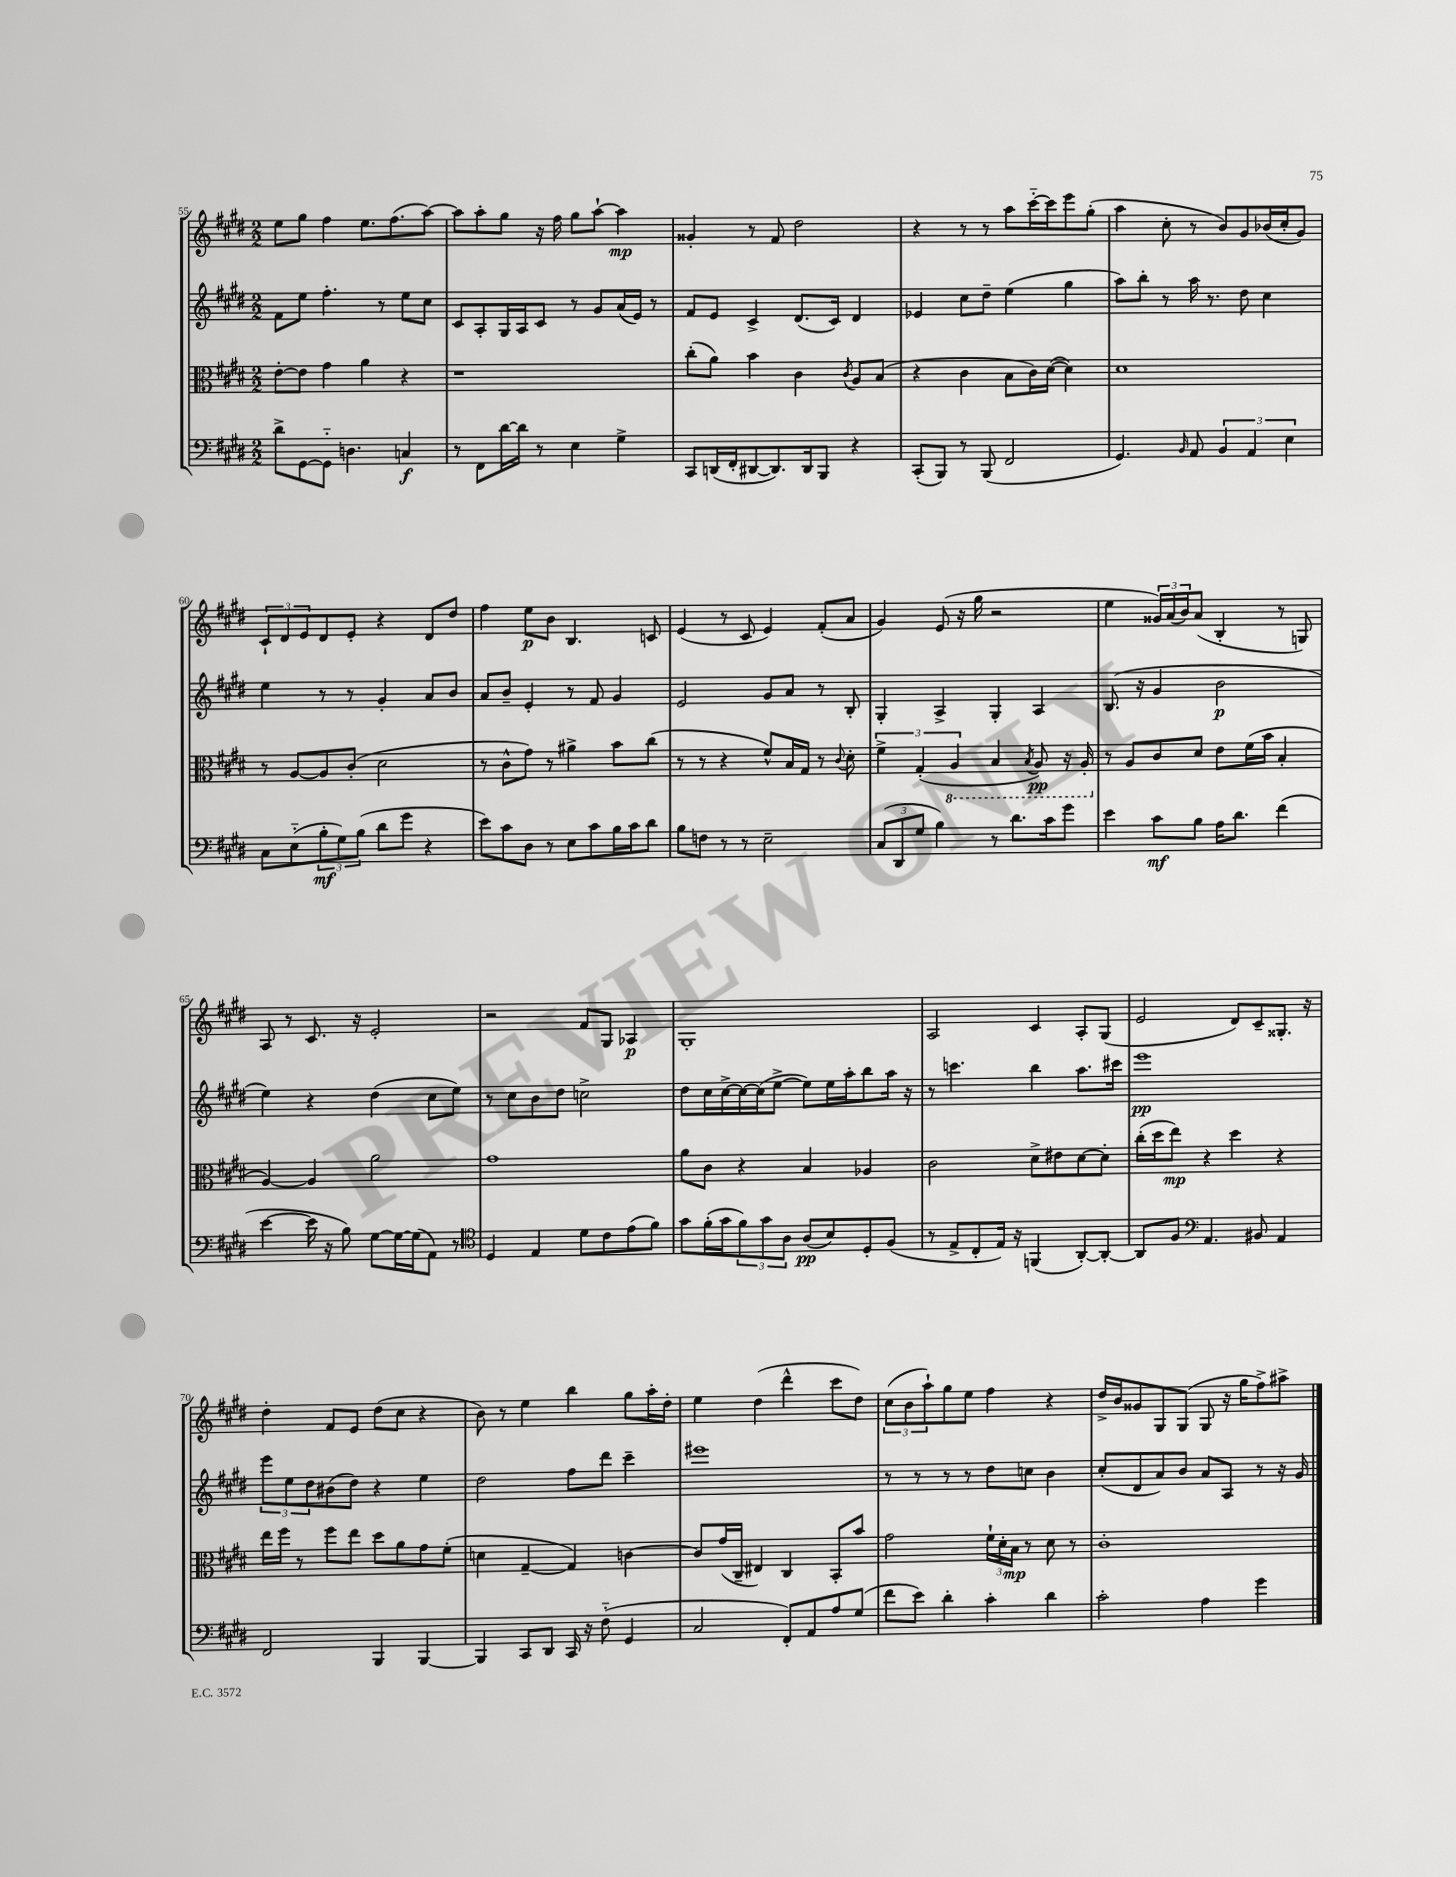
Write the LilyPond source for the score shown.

<<
\new StaffGroup <<
\new Staff = "s0" {
    \clef treble \key e \major \numericTimeSignature \time 2/2
    e''8 gis''8 fis''4 e''8. fis''8.( a''8~) |
    a''8 a''8-. gis''8 r16 fis''16 gis''8 a''8~-! a''4\mp |
    gisis'4-. r8 fis'8 dis''2 |
    r4 r8 r8 a''8 cis'''16~-_ cis'''16 e'''8 gis''8-.( |
    a''4 cis''8-. r8 b'8) gis'8 bes'16( cis''16-. gis'8) |
    \tuplet 3/2 { cis'8-! dis'8 e'8 } dis'8 e'8-. r4 dis'8 dis''8 |
    fis''4 e''8\p b'8 b4. c'8 |
    e'4( r8 cis'8 e'4) fis'8-.( a'8 |
    gis'4) e'8( r16 gis''16 r2 |
    e''4 \tuplet 3/2 { gisis'16) a'16( b'16) } a'8( b4-. r8 g8) |
    a8 r8 cis'8. r16 e'2-. |
    r2 fis'8 gis8 aes4\p |
    gis1-. |
    a2 cis'4 a8-. gis8( |
    e'2 dis'8) cis'8-- gisis8.-. r16 |
    dis''4-. fis'8 e'8 dis''8( cis''8 r4 |
    b'8) r8 e''4 b''4 gis''8 a''16-. dis''16-. |
    e''4 dis''4( dis'''4-^ cis'''8 dis''8) |
    \tuplet 3/2 { cis''8( b'8 a''8-!) } gis''8 e''8 fis''4 r4 |
    dis''16-> b'16 gisis'8 gis8 gis8( gis8 r16 gis''16 fis''8->) ais''8-> \bar "|." |
}
\new Staff = "s1" {
    \clef treble \key e \major \numericTimeSignature \time 2/2
    fis'8 e''8 fis''4.-. r8 e''8 cis''8 |
    cis'8 a8-. gis16 a16 cis'8 r8 gis'8 a'16( e'16) r8 |
    fis'8 e'8 cis'4-> dis'8.( cis'16) dis'4 |
    ees'4 cis''8 dis''8-- e''4( gis''4 |
    a''8) b''8-. r8 a''16 r8. dis''8 cis''4 |
    e''4 r8 r8 gis'4-. a'8 b'8 |
    a'8 b'8-- e'4-. r8 fis'8 gis'4 |
    e'2 gis'8 a'8 r8 b8-. |
    gis4-. a4-> gis4-. a4 |
    b8.( r16 gis'4 b'2\p |
    e''4) r4 dis''4( cis''8 e''8) |
    r8 cis''8 b'8 dis''8 c''2-> |
    dis''8 cis''16 cis''16~-> cis''16~ cis''16( e''8~-> e''8) e''16 a''16-. b''8 a''16 r16 |
    r8 c'''4. b''4 a''8. cis'''16 |
    e'''1\pp |
    \tuplet 3/2 { e'''8 e''8 dis''8 } bis'8( dis''8) r4 e''4 |
    dis''2 fis''8 dis'''8 cis'''4-- |
    eis'''1 |
    r8 r8 r8 r8 dis''8 c''8 b'4 |
    cis''8-.( dis'8 a'8) b'8 a'8 a8 r8 r16 gis'16 \bar "|." |
}
\new Staff = "s2" {
    \clef alto \key e \major \numericTimeSignature \time 2/2
    e'8~-. e'8 gis'4 a'4 r4 |
    r1 |
    cis''8-.( a'8) b'4 cis'4 \acciaccatura { cis'8 } a8 b8( |
    r4 cis'4 b8 cis'16) dis'16~( dis'4) |
    dis'1 |
    r8 a8~ a8 cis'8-.( dis'2 |
    r8 cis'8-^ gis'8) r8 ais'4-> b'8 cis''8( |
    r8 r8 r4 fis'8-^) b16 gis16 r8 \appoggiatura { cis'8 } dis'8-. |
    \tuplet 3/2 { fis'4-> gis4-.( \ottava #-1 a,4 } b,4 \acciaccatura { b,8 } a,8\pp) r16 a,16-. \ottava #0 |
    r8 a8 cis'8 dis'8 e'8 fis'16( b'16 b4-. |
    a4~) a4 a'2 |
    gis'1 |
    a'8 cis'8 r4 b4 aes4 |
    cis'2 dis'8-> eis'8 dis'8~ dis'8-. |
    cis''16-.( dis''16 e''8\mp) r4 dis''4 r4 |
    e''16 fis''16 r8 fis''8 e''8 dis''8 a'8 gis'8 fis'8-.( |
    d'4 gis4~-- gis4) c'4~ |
    c'8 gis'16( cis16-- eis4) cis4 b,8-. b'8 |
    gis'2 \tuplet 3/2 { fis'16-! dis'16-. b16\mp } r8 dis'8 r8 |
    cis'1-. \bar "|." |
}
\new Staff = "s3" {
    \clef bass \key e \major \numericTimeSignature \time 2/2
    dis'8-> gis,8~ gis,8-_ d4. c4\f |
    r8 fis,8 dis'16~ dis'16 r8 e4 gis4-> |
    cis,8 d,16( fis,16-. dis,8~ dis,8.) dis,16 b,,8 r4 |
    cis,8-.( b,,8) r8 b,,8( fis,2 |
    gis,4.) \grace { b,16 } a,8 \tuplet 3/2 { b,4 a,4 e4 } |
    cis8 e8-_( \tuplet 3/2 { b8-.\mf gis8) b8( } dis'8 gis'8 r4 |
    e'8) cis'8 dis8 r8 e8 cis'8 b16 cis'16 dis'8 |
    b8 f8 r8 r8 e2-- |
    \tuplet 3/2 { cis8( dis,8 gis8 } b4) r8 dis'8. cis'16 gis'8 |
    e'4 cis'8\mf b8 a16 dis'8. fis'4( |
    e'4~ e'16 r16 b8) gis8~ gis16~ gis16( a,8) r8 |
    \clef tenor dis4 e4 dis'8 cis'8 e'8( fis'8) |
    gis'8 fis'16-.( gis'16 \tuplet 3/2 { fis'8) gis'8 a8 } a8\pp( b8) dis8-. fis8( |
    r8 e8-> cis8-. e16) r16 f,4( a,8~-.) a,8~-. |
    a,8 fis8 \clef bass a,4. bis,8 a,4 |
    fis,2 b,,4 b,,4~ |
    b,,4 cis,8 dis,8 cis,16 r16 fis8-_( gis,4 |
    cis2 fis,8-.) a,8 a8 gis8( |
    fis'8 e'8) dis'4-. cis'4-. dis'4 |
    cis'2-. a4 gis'4 \bar "|." |
}
>>
>>
\layout { \context { \Score currentBarNumber = #55 } }
